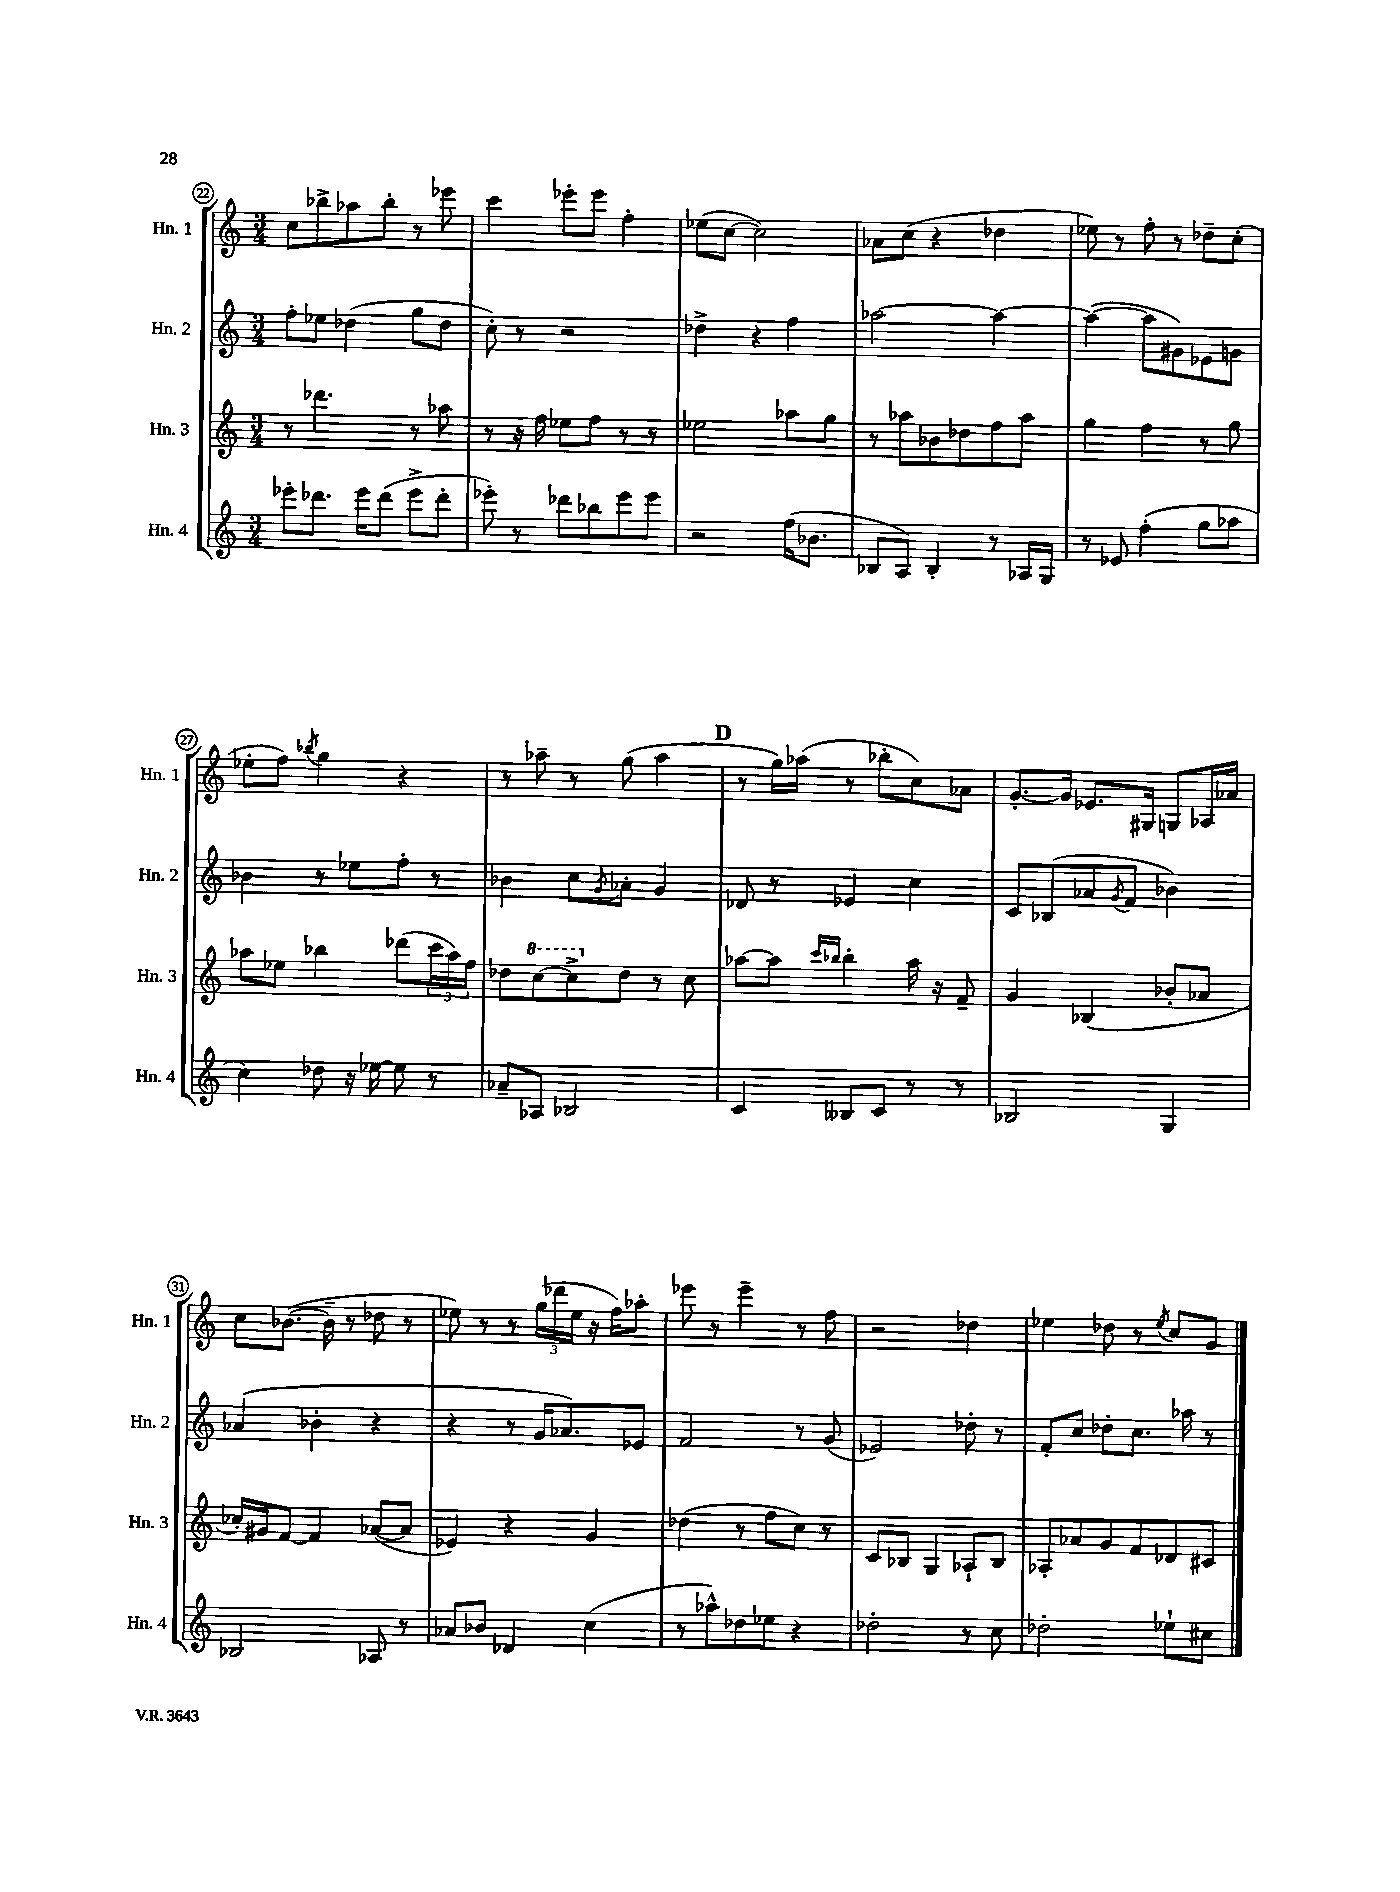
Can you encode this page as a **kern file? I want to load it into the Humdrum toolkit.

**kern	**kern	**kern	**kern
*staff4	*staff3	*staff2	*staff1
*clefG2	*clefG2	*clefG2	*clefG2
*k[]	*k[]	*k[]	*k[]
*M3/4	*M3/4	*M3/4	*M3/4
8eee-'\L	8r	8ff'\L	8cc\L
8.ddd-\J	4.ddd-\	8ee-\J	8bb-^\
.	.	(4dd-\	8aa-\
16eee-\LK	.	.	.
(8ddd-\J	.	.	8bb-'\J
8eee-^\L	8r	8gg\L	8r
8ddd-'\J	8aa-\	8dd-\J	8eee-\
=	=	=	=
8eee-'\)	8r	8cc'\)	4ccc\
8r	16r	8r	.
.	16ff\	.	.
8ddd-\L	8ee-\L	2r	8eee-'\L
8bb-\	8ff\J	.	8eee-\J
8eee-\	8r	.	4ff'\
8eee-\J	8r	.	.
=	=	=	=
2r	2ee-\	4dd-^\	(8ee-\L
.	.	.	[8cc\J
.	.	4r	2cc\])
(16ff\LK	8aa-\L	4ff\	.
8.b-\J	.	.	.
.	8gg\J	.	.
=	=	=	=
8B-/L	8r	[2aa-\	8a-\L
8A/J)	8aa-\L	.	(8cc\J
4B-'/	8b-\	.	4r
.	8dd-\	.	.
8r	8ff\	4aa-\_	4dd-\
16A-/LL	8aa-\J	.	.
16G/JJ	.	.	.
=	=	=	=
8r	4gg\	(4aa-\_	8ee-\)
8e-/	.	.	8r
(4ff'\	4ff\	8aa-\]L	8ff'\
.	.	8g#\)	8r
8gg\L	8r	8e-\	8dd-~\L
8aa-\J	8gg\	8g\J	(8cc'\J
=	=	=	=
4cc\)	8aa-\L	4b-\	8ee-'\L
.	8ee-\J	.	8ff\J)
.	.	.	8qbb-/
8dd-\	4bb-\	8r	4gg\
16r	.	8ee-\L	.
[16ee-\	.	.	.
8ee-\]	(8ddd-\L	8ff'\J	4r
8r	24ccc\L	8r	.
.	24aa-\)	.	.
.	24ff\JJ	.	.
=	=	=	=
8a-~/L	8dd-\L	4b-\	8r
8A-/J	[8ccc\	.	8aa-~\
2B-/	8ccc^\]	8cc\L	8r
.	.	8qg/	.
.	8dd-\J	8a-'\J	(8gg\
.	8r	4g/	4aa-\
.	8cc\	.	.
=	=	=	=
4c/	[8aa-\L	8d-/	8r
.	8aa-\]J	8r	16gg\LL)
.	.	.	(16aa-\JJ
.	16qqccc/LL	.	.
.	16qqbb-/JJ	.	.
8B--/L	4bb-'\	4e-/	8r
8c/J	.	.	8bb-'\L
8r	16aa-\	4cc\	8cc\)
.	16r	.	.
8r	8f~/	.	8a-\J
=	=	=	=
2B-/	4g/	8c/L	[8.g'/L
.	.	(8B-/	.
.	.	.	16g/]Jk
.	(4B-/	8a-/	8.e-/L
.	.	8qg/	.
.	.	8f/J	.
.	.	.	16G#/Jk
4G/	8b-'/L	4b-\)	8G/L
.	8a-/J	.	16A-/L
.	.	.	16a-/JJ
=	=	=	=
2B-/	16cc-'/LL)	(4a-/	8cc\L
.	16g#/J	.	.
.	[8f/J	.	([8.b-\J
.	4f/]	4b-'\	.
.	.	.	16b-~\]
.	.	.	8r
8A-/	([8a-/L	4r	8dd-\
8r	8a-/]J	.	8r
=	=	=	=
8a-/L	4e-/)	4r	8ee-\)
8b-/J	.	.	8r
4d-/	4r	8r	8r
.	.	16g/LK	(24gg\LL
.	.	.	24ddd-\
.	.	8.a-/)	.
.	.	.	24ee-\JJ
(4cc\	4g/	.	16r
.	.	.	16ff\LK)
.	.	8e-/J	8aa-'\J
=	=	=	=
8r	(4dd-\	2f/	8eee-\
8aa-^^\L)	.	.	8r
8dd-\	8r	.	4eee-~\
8ee-\J	8ff\L	.	.
4r	8cc\J)	8r	8r
.	8r	(8g/	8ff\
=	=	=	=
2dd-'\	8c/L	2e-/)	2r
.	8B-/J	.	.
.	4G/	.	.
8r	8A-`/L	8dd-'\	4dd-\
8cc\	8B-/J	8r	.
=	=	=	=
2dd-'\	8A-'/L	8f'/L	4ee-\
.	8a-/	8cc/J	.
.	8g/	8dd-'\L	8dd-\
.	8f/	8.cc\J	8r
.	.	.	8qee-/
8ee-`\L	8d-/	.	8cc/L
.	.	16aa-\	.
8cc#\J	8c#/J	8r	8g/J
==	==	==	==
*-	*-	*-	*-
